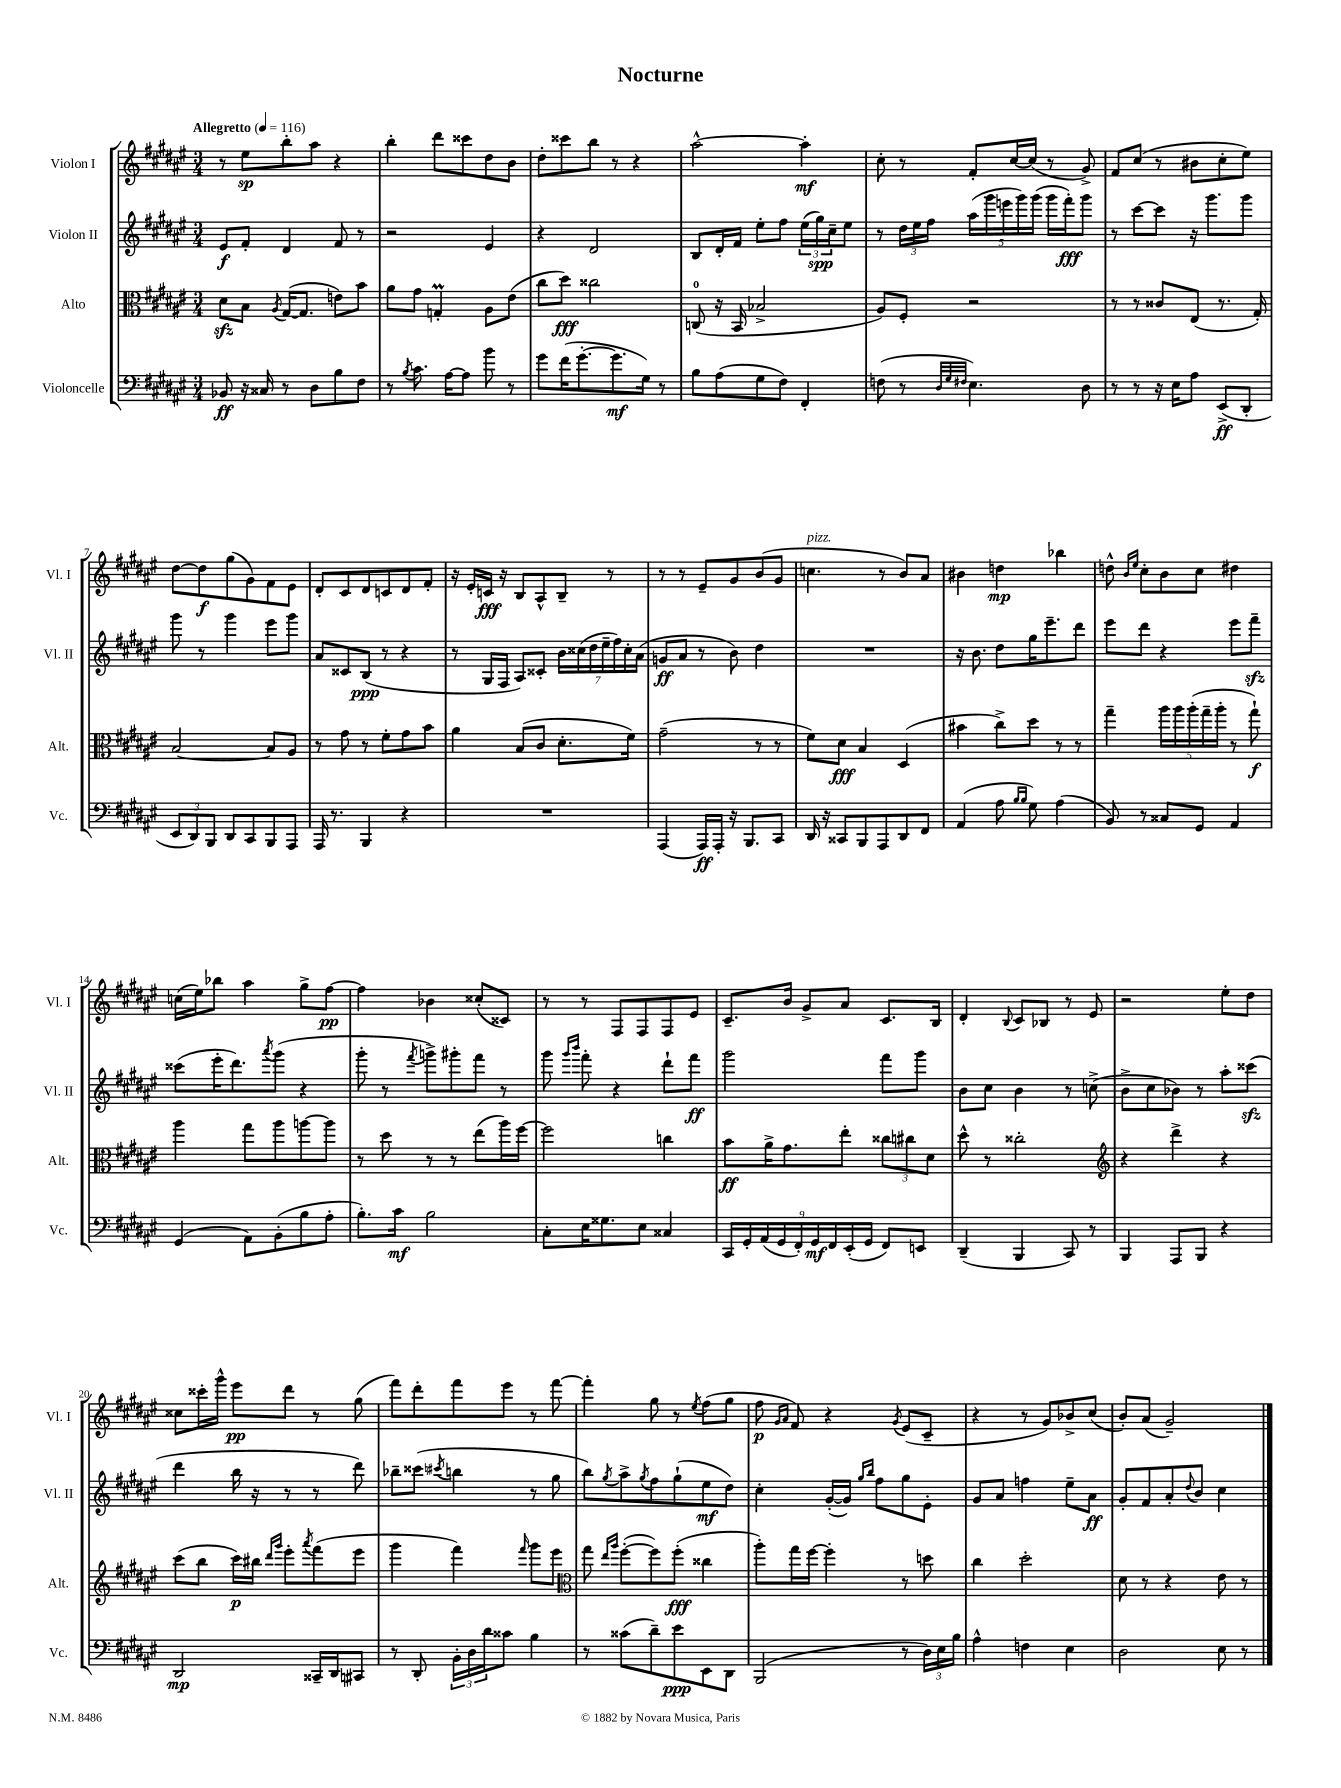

**kern	**dynam	**kern	**dynam	**kern	**dynam	**kern	**dynam
*part4	*part4	*part3	*part3	*part2	*part2	*part1	*part1
*staff4	*staff4	*staff3	*staff3	*staff2	*staff2	*staff1	*staff1
*I"Violoncelle	*	*I"Alto	*	*I"Violon II	*	*I"Violon I	*
*I'Vc.	*	*I'Alt.	*	*I'Vl. II	*	*I'Vl. I	*
*clefF4	*	*clefC3	*	*clefG2	*	*clefG2	*
*k[f#c#g#d#a#e#]	*	*k[f#c#g#d#a#e#]	*	*k[f#c#g#d#a#e#]	*	*k[f#c#g#d#a#e#]	*
*M3/4	*	*M3/4	*	*M3/4	*	*M3/4	*
*MM116	*	*MM116	*	*MM116	*	*MM116	*
=1	=1	=1	=1	=1	=1	=1	=1
!	!	!	!	!	!	!LO:TX:a:B:t=Allegretto	!
8BB-X/	ff	8d#zz\L	.	8e#/L	f	8r	.
16r	.	8B\J	.	8f#'/J	.	8ee#\L	sp
16C##X/	.	.	.	.	.	.	.
.	.	8qA#/	.	.	.	.	.
8r	.	([16G#/KL	.	4d#/	.	8bb'\	.
.	.	8.G#/J]	.	.	.	.	.
8D#\L	.	.	.	.	.	8aa#\J	.
8B\	.	8en\L)	.	8f#/	.	4r	.
8F#\J	.	8b\J	.	8r	.	.	.
=2	=2	=2	=2	=2	=2	=2	=2
8r	.	8a#\L	.	2r	.	4bb'\	.
8qB/	.	.	.	.	.	.	.
8.c#\	.	8g#\J	.	.	.	.	.
.	.	4GnM'/	.	.	.	8ddd#\L	.
[16A#\KL	.	.	.	.	.	.	.
8A#\J]	.	.	.	.	.	8ccc##X\	.
8b\	.	8A#\L	.	4e#/	.	8dd#\	.
8r	.	(8e#\J	.	.	.	8b\J	.
=3	=3	=3	=3	=3	=3	=3	=3
8g#\L	.	8cc#\L	.	4r	.	8dd#'\L	.
(16f#\K	.	8dd#\J)	fff	.	.	8ccc##X\	.
[8.g#'\	.	.	.	.	.	.	.
.	.	2cc##X\	.	2d#/	.	8bb\J	.
8.g#\]	mf	.	.	.	.	8r	.
.	.	.	.	.	.	4r	.
16G#\Jk)	.	.	.	.	.	.	.
8r	.	.	.	.	.	.	.
=4	=4	=4	=4	=4	=4	=4	=4
8B\L	.	(8Cn/	.	8B/L	.	[2aa#^^\	.
(8A#\	.	16r	.	16d#'/L	.	.	.
.	.	16BB/	.	16f#/JJ	.	.	.
8G#\	.	2B-X^/	.	8ee#'\L	.	.	.
8F#\J)	.	.	.	8ff#\J	.	.	.
4FF#'/	.	.	.	(24ee#\LL	.	4aa#'\]	mf
.	.	.	.	24gg#\)	spp	.	.
.	.	.	.	24cc#~\J	.	.	.
.	.	.	.	8ee#\J	.	.	.
=5	=5	=5	=5	=5	=5	=5	=5
(8Fn\	.	8A#/L)	.	8r	.	8cc#'\	.
8r	.	8F#'/J	.	24dd#\LL	.	8r	.
.	.	.	.	24ee#\	.	.	.
.	.	.	.	24ff#\JJ	.	.	.
32qqD#/LLL	.	.	.	.	.	.	.
32qqG#/	.	.	.	.	.	.	.
32qqF#X/JJJ	.	.	.	.	.	.	.
4.E#\)	.	2r	.	(20aa#\LL	.	8f#'/L	.
.	.	.	.	20ggg#\	.	.	.
.	.	.	.	20eeen\	.	.	.
.	.	.	.	.	.	[16cc#/L	.
.	.	.	.	20ggg#\)	.	.	.
.	.	.	.	.	.	(16cc#/JJ]	.
.	.	.	.	(20ggg#\JJ	.	.	.
.	.	.	.	16ggg#\LL	.	8r	.
.	.	.	.	16fff#'\J)	fff	.	.
8D#\	.	.	.	8ggg#\J	.	8g#^/)	.
=6	=6	=6	=6	=6	=6	=6	=6
8r	.	8r	.	8r	.	8f#/L	.
8r	.	8r	.	[8ccc#\L	.	(8cc#/J	.
16r	.	8c##X/L	.	8ccc#\J]	.	8r	.
16E#\KL	.	.	.	.	.	.	.
8A#\J	.	(8E#/J	.	16r	.	8b#X\L	.
.	.	.	.	8.ggg#\L	.	.	.
(8EE#^/L	ff	8.r	.	.	.	8cc#'\	.
8DD#'/J	.	.	.	8ggg#\J	.	8ee#\J)	.
.	.	16G#'/)	.	.	.	.	.
!!LO:LB:g=z
=7	=7	=7	=7	=7	=7	=7	=7
12EE#/L	.	[2B/	.	8ggg#\	.	[8dd#\L	.
12DD#/)	.	.	.	.	.	.	.
.	.	.	.	8r	.	8dd#\]	f
12BBB/J	.	.	.	.	.	.	.
8DD#/L	.	.	.	4ggg#\	.	(8gg#\	.
8CC#/	.	.	.	.	.	8g#\)	.
8BBB/	.	8B/L]	.	8eee#\L	.	8f#\	.
8AAA#/J	.	8A#/J	.	8ggg#\J	.	8e#\J	.
=8	=8	=8	=8	=8	=8	=8	=8
16AAA#/	.	8r	.	8a#/L	.	8d#'/L	.
8.r	.	.	.	.	.	.	.
.	.	8g#\	.	8c##X/	.	8c#/	.
4BBB/	.	8r	.	(8B/J	ppp	8d#/	.
.	.	8f#'\L	.	8r	.	8cn/	.
4r	.	8g#\	.	4r	.	8d#/	.
.	.	8b\J	.	.	.	8f#'/J	.
=9	=9	=9	=9	=9	=9	=9	=9
2.r	.	4a#\	.	8r	.	16r	.
.	.	.	.	.	.	16e#'/LL	.
.	.	.	.	16G#/LL	.	16cn/JJ	fff
.	.	.	.	16F#/JJ	.	16r	.
.	.	(8B/L	.	8A#/L)	.	8B/L	.
.	.	8c#/J	.	8c##X'/J	.	8A#^^/	.
.	.	8.d#'\L	.	28b\LL	.	8B~/J	.
.	.	.	.	(28cc##X\	.	.	.
.	.	.	.	28dd#\	.	.	.
.	.	.	.	28ee#~\	.	.	.
.	.	.	.	.	.	8r	.
.	.	.	.	28ff#\)	.	.	.
.	.	.	.	28cc##'\	.	.	.
.	.	16f#\Jk)	.	.	.	.	.
.	.	.	.	(28a#\JJ	.	.	.
=10	=10	=10	=10	=10	=10	=10	=10
(4AAA#/	.	(2g#~\	.	8gn/L	ff	8r	.
.	.	.	.	8a#/J	.	8r	.
16AAA#/LL)	ff	.	.	8r	.	8e#~/L	.
16AAA#'/JJ	.	.	.	.	.	.	.
16r	.	.	.	8b\)	.	8g#/	.
8.BBB/L	.	.	.	.	.	.	.
.	.	8r	.	4dd#\	.	(8b/	.
8CC#/J	.	8r	.	.	.	8g#/J	.
=11	=11	=11	=11	=11	=11	=11	=11
!	!	!	!	!	!	!LO:TX:a:i:t=pizz.	!
16DD#/	.	8f#\L)	.	2.r	.	4.ccn\	.
16r	.	.	.	.	.	.	.
8CC##X/L	.	8d#\J	fff	.	.	.	.
8BBB/	.	4B/	.	.	.	.	.
8AAA#/	.	.	.	.	.	8r	.
8DD#/	.	(4D#/	.	.	.	8b/L)	.
8FF#/J	.	.	.	.	.	8a#/J	.
=12	=12	=12	=12	=12	=12	=12	=12
(4AA#/	.	4b#X\	.	16r	.	4b#X\	.
.	.	.	.	8.b\	.	.	.
8A#\	.	8cc#^\L)	.	8dd#\L	.	4ddn\	mp
16qqB/LL	.	.	.	.	.	.	.
16qqB/JJ	.	.	.	.	.	.	.
8G#\)	.	8dd#\J	.	16gg#\K	.	.	.
.	.	.	.	8.eee#~\	.	.	.
(4A#\	.	8r	.	.	.	4bb-X\	.
.	.	8r	.	8ddd#\J	.	.	.
=13	=13	=13	=13	=13	=13	=13	=13
8BB/)	.	4gg#~\	.	8eee#\L	.	8ddn^^\	.
.	.	.	.	.	.	16qqb/LL	.
.	.	.	.	.	.	16qqee#/JJ	.
8r	.	.	.	8ddd#\J	.	8cc#'\L	.
8C##X/L	.	20aa#\LL	.	4r	.	8b\	.
.	.	20aa#\	.	.	.	.	.
.	.	(20aa#'\	.	.	.	.	.
8GG#/J	.	.	.	.	.	8cc#\J	.
.	.	20gg#~\	.	.	.	.	.
.	.	20aa#'\JJ	.	.	.	.	.
4AA#/	.	8r	.	8eee#\L	.	4dd#X\	.
.	.	8gg#`\)	f	8fff#zz~\J	.	.	.
!!LO:LB:g=z
=14	=14	=14	=14	=14	=14	=14	=14
(4GG#/	.	4aa#\	.	(8ccc##X\L	.	(16ccn\LL	.
.	.	.	.	.	.	16ee#\J)	.
.	.	.	.	16eee#'\K	.	8bb-X\J	.
.	.	.	.	8.ddd#\)	.	.	.
8AA#\L)	.	8gg#\L	.	.	.	4aa#\	.
.	.	.	.	8qaaa#/	.	.	.
(8BB'\	.	8aa#\	.	(8ggg#\J	.	.	.
8B\	.	[8aan\	.	4r	.	8gg#^\L	.
8A#'\J	.	8aa\J]	.	.	.	[8ff#\J	pp
=15	=15	=15	=15	=15	=15	=15	=15
8.B'\L)	.	8r	.	8ggg#'\	.	4ff#\]	.
.	.	8dd#\	.	8r	.	.	.
16c#\Jk	mf	.	.	.	.	.	.
.	.	.	.	8qfff#/	.	.	.
2B\	.	8r	.	8gggn^\L)	.	4b-X\	.
.	.	8r	.	8ggg#X'\	.	.	.
.	.	(8ee#\L	.	8fff#\J	.	(8cc##X'/L	.
.	.	16aa#\L)	.	8r	.	8c##X/J)	.
.	.	[16ff#\JJ	.	.	.	.	.
=16	=16	=16	=16	=16	=16	=16	=16
8C#'\L	.	2ff#\]	.	8ggg#\	.	8r	.
.	.	.	.	16qqggg#/LL	.	.	.
.	.	.	.	16qqbbb/JJ	.	.	.
16E#\K	.	.	.	8fff#'\	.	8r	.
8.G##X\	.	.	.	.	.	.	.
.	.	.	.	4r	.	8F#/L	.
8E#\J	.	.	.	.	.	8F#/	.
4C##X/	.	4ccn\	.	8ddd#`\L	.	8F#/	.
.	.	.	.	8fff#\J	ff	8e#/J	.
=17	=17	=17	=17	=17	=17	=17	=17
18CC#/LL	.	8b\L	ff	2ggg#\	.	8.c#~/L	.
18GG#'/	.	.	.	.	.	.	.
(18AA#/	.	.	.	.	.	.	.
.	.	16a#^\K	.	.	.	.	.
18GG#/	.	.	.	.	.	.	.
.	.	8.g#\	.	.	.	16b/Jk	.
18FF#'/)	.	.	.	.	.	.	.
.	.	.	.	.	.	8g#^/L	.
18GG#/	mf	.	.	.	.	.	.
18FF#/	.	.	.	.	.	.	.
.	.	8ee#'\J	.	.	.	8a#/J	.
(18EE#'/	.	.	.	.	.	.	.
18GG#/JJ	.	.	.	.	.	.	.
8FF#/L)	.	12cc##X\L	.	8fff#\L	.	8.c#/L	.
.	.	12cc#X\	.	.	.	.	.
8EEn/J	.	.	.	8ggg#\J	.	.	.
.	.	12d#\J	.	.	.	.	.
.	.	.	.	.	.	16B/Jk	.
=18	=18	=18	=18	=18	=18	=18	=18
(4DD#~/	.	8dd#^^\	.	8b\L	.	4d#'/	.
.	.	8r	.	8cc#\J	.	.	.
.	.	.	.	.	.	8qqB/	.
4BBB/	.	2cc##X'\	.	4b\	.	8c#/L	.
.	.	.	.	.	.	8B-X/J	.
8CC#/)	.	.	.	8r	.	8r	.
8r	.	.	.	(8ccn^\	.	8e#/	.
=19	=19	=19	=19	=19	=19	=19	=19
*	*	*clefG2	*	*	*	*	*
4BBB/	.	4r	.	8b^\L	.	2r	.
.	.	.	.	8cc#\	.	.	.
8AAA#/L	.	4ddd#^\	.	8b-X\J)	.	.	.
8BBB/J	.	.	.	8r	.	.	.
4r	.	4r	.	8aa#'\L	.	8ee#'\L	.
.	.	.	.	(8ccc##Xzz\J	.	8dd#\J	.
!!LO:LB:g=z
=20	=20	=20	=20	=20	=20	=20	=20
2DD#/	mp	(8ccc#\L	.	4ddd#\	.	8cc##X\L	.
.	.	8bb\J	.	.	.	16ccc##X'\L	.
.	.	.	.	.	.	16ggg#^^\JJ	.
.	.	16ccc#\LL)	p	16bb\	.	8eee#\L	pp
.	.	16bb#X\JJ	.	16r	.	.	.
.	.	16qqddd#/LL	.	.	.	.	.
.	.	16qqggg#/JJ	.	.	.	.	.
.	.	8eee#'\L	.	8r	.	8ddd#\J	.
.	.	8qaaa#/	.	.	.	.	.
16CC##X~/LL	.	(8fff#\	.	8r	.	8r	.
16DD#/J	.	.	.	.	.	.	.
8CC#X/J	.	8eee#\J	.	8ddd#\)	.	(8gg#\	.
=21	=21	=21	=21	=21	=21	=21	=21
8r	.	4ggg#\	.	8bb-X~\L	.	8fff#\L)	.
8DD#'/	.	.	.	(8ccc##X\J	.	8ddd#'\	.
.	.	.	.	8qccc#X/	.	.	.
24BB'\LL	.	4fff#\)	.	4bbn\	.	8fff#\	.
24D#\	.	.	.	.	.	.	.
24d#\J	.	.	.	.	.	.	.
8c##X\J	.	.	.	.	.	8eee#\J	.
.	.	16qqfff#/	.	.	.	.	.
4B\	.	8ggg#\L	.	8r	.	8r	.
.	.	8eee#\J	.	8gg#\	.	[8fff#\	.
=22	=22	=22	=22	=22	=22	=22	=22
*	*	*clefC3	*	*	*	*	*
8r	.	8gg#\	.	8bb\L)	.	4fff#'\]	.
.	.	16qqee#/LL	.	.	.	.	.
.	.	16qqaa#/JJ	.	8qgg#/	.	.	.
(8c##X\L	.	([8ff#'\L	.	8aa#^\	.	.	.
.	.	.	.	8qgg#/	.	.	.
8d#~\)	.	8ff#\])	.	8ff#\	.	8gg#\	.
8e#\	ppp	(8ff#'\J	fff	(8gg#`\	.	8r	.
.	.	.	.	.	.	8qee#/	.
8EE#\	.	4cc##X\	.	8ee#\	mf	(8ff#\L	.
8DD#\J	.	.	.	8dd#\J)	.	8gg#\J	.
=23	=23	=23	=23	=23	=23	=23	=23
(2BBB/	.	8aa#'\L)	.	4cc#'\	.	8ff#\	p
.	.	.	.	.	.	16qqg#/LL	.
.	.	.	.	.	.	16qqa#/JJ	.
.	.	16gg#\L	.	.	.	8f#/)	.
.	.	[16ff#\JJ	.	.	.	.	.
.	.	4ff#'\]	.	([16g#'/LL	.	4r	.
.	.	.	.	16g#/JJ])	.	.	.
.	.	.	.	16qqgg#/LL	.	.	.
.	.	.	.	16qqbb/JJ	.	.	.
.	.	.	.	8ff#\L	.	.	.
.	.	.	.	.	.	8qg#/	.
8r	.	8r	.	8gg#\	.	(8e#/L	.
24D#\LL)	.	8ddn\	.	8e#'\J	.	8c#~/J	.
24E#\	.	.	.	.	.	.	.
24B\JJ	.	.	.	.	.	.	.
=24	=24	=24	=24	=24	=24	=24	=24
4A#^^\	.	4cc#\	.	8g#/L	.	4r	.
.	.	.	.	8a#/J	.	.	.
4Fn\	.	2dd#'\	.	4ffn\	.	8r	.
.	.	.	.	.	.	8g#/L)	.
4E#\	.	.	.	8ee#~\L	.	8b-X^/	.
.	.	.	.	8a#\J	ff	(8cc#/J	.
=25	=25	=25	=25	=25	=25	=25	=25
2D#\	.	8d#\	.	8g#'/L	.	8b'/L)	.
.	.	8r	.	8f#/	.	(8a#/J	.
.	.	4r	.	8a#'/	.	2g#~/)	.
.	.	.	.	8qqdd#/	.	.	.
.	.	.	.	8b/J	.	.	.
8E#\	.	8e#\	.	4cc#\	.	.	.
8r	.	8r	.	.	.	.	.
==	==	==	==	==	==	==	==
*-	*-	*-	*-	*-	*-	*-	*-
